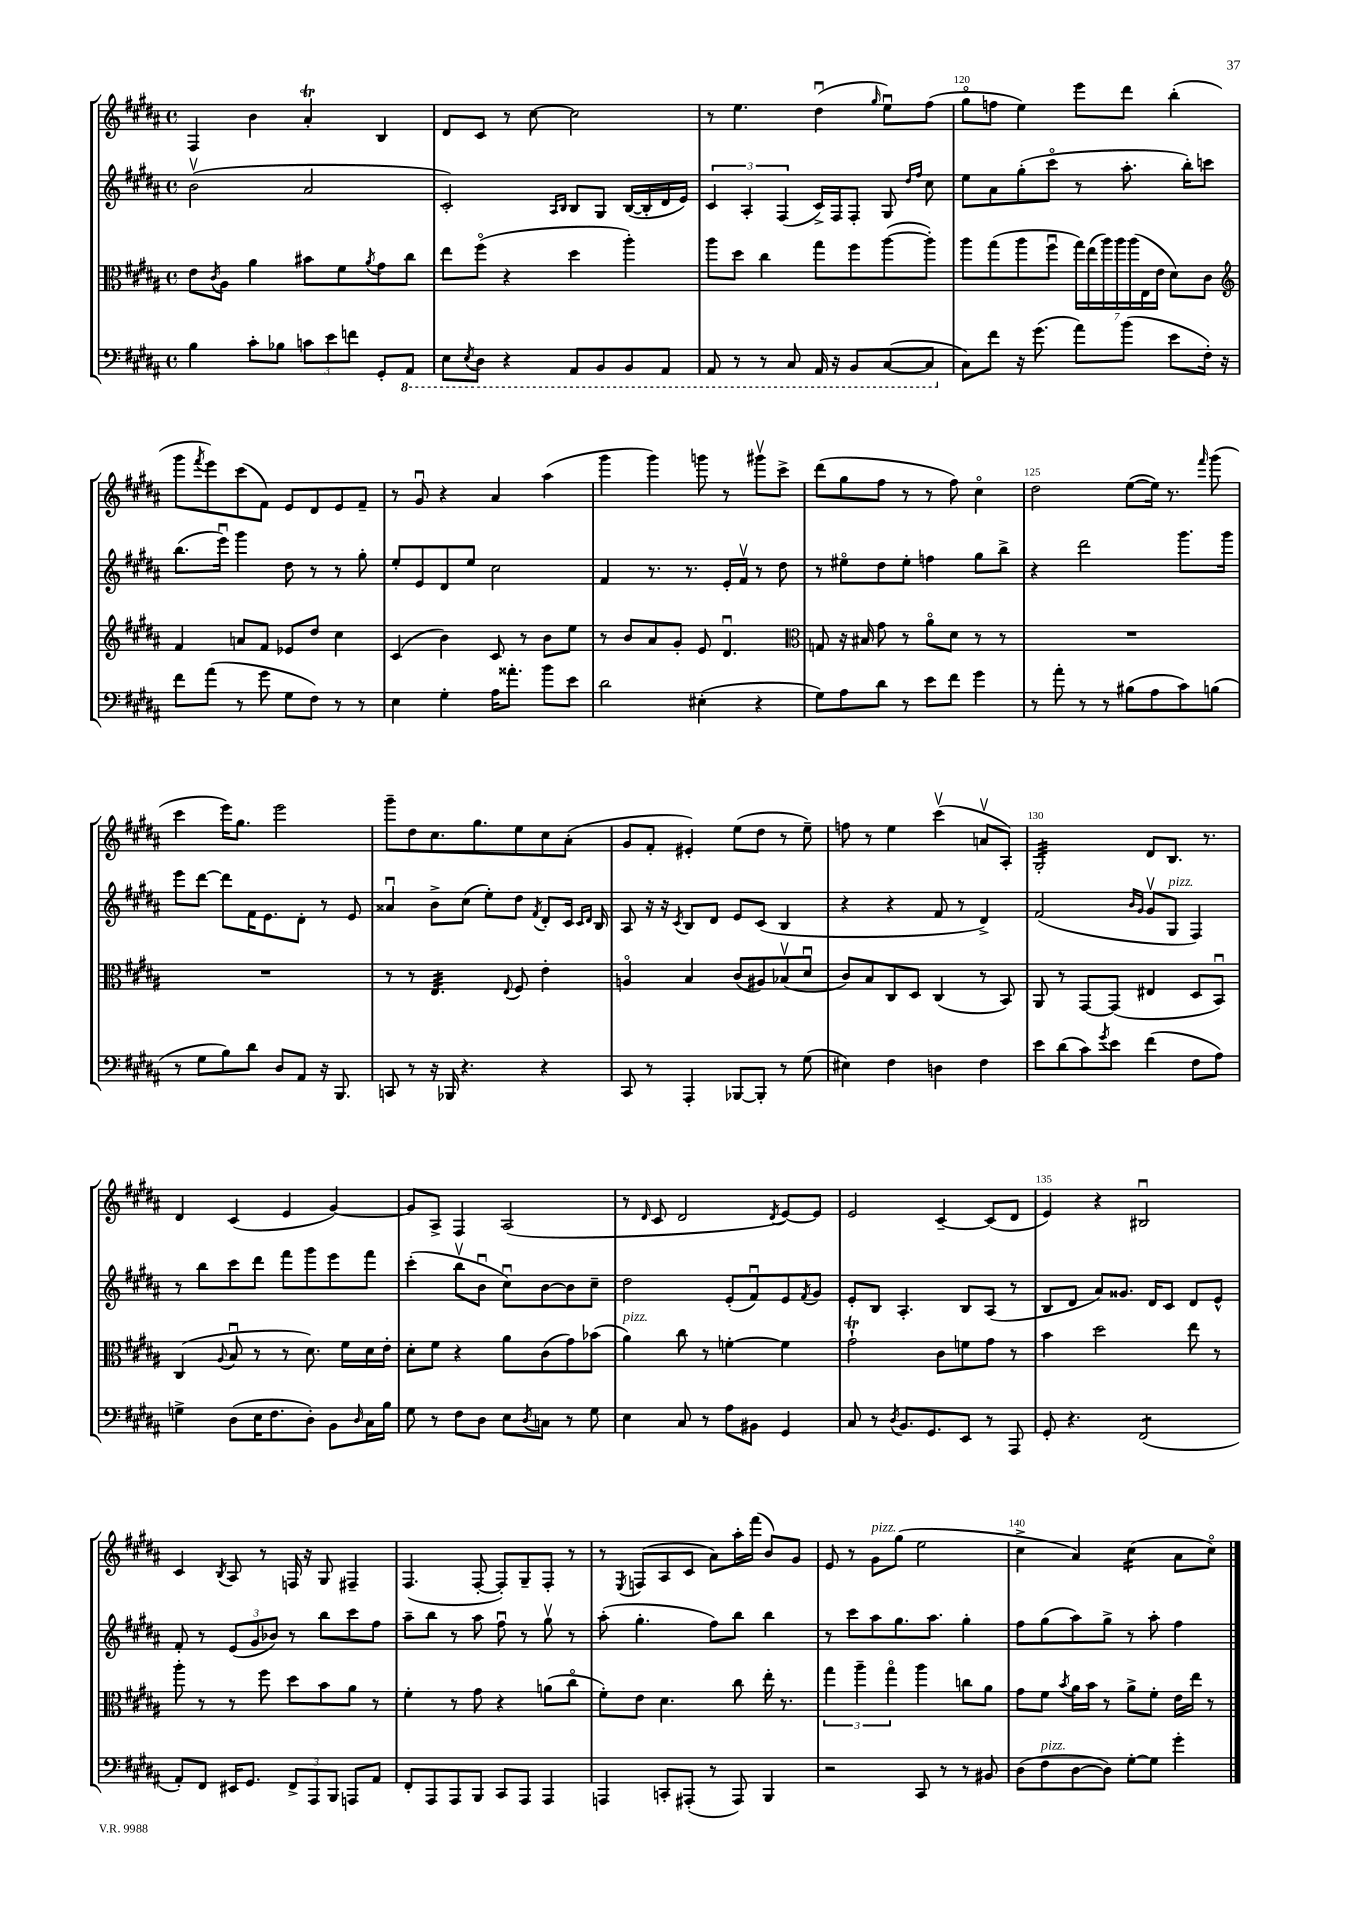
<<
\new StaffGroup <<
\new Staff = "s0" {
    \clef treble \key b \major \defaultTimeSignature \time 4/4
    fis4 b'4 ais'4-.\trill b4 |
    dis'8 cis'8 r8 cis''8~ cis''2 |
    r8 e''4. dis''4\downbow( \grace { gis''16 } e''8\downbow) fis''8( |
    gis''8\flageolet f''8 e''4) e'''8 dis'''8 b''4-.( |
    gis'''8 \acciaccatura { fis'''8 } e'''8) cis'''8( fis'8) e'8 dis'8 e'8 fis'8-- |
    r8 gis'8\downbow r4 ais'4 ais''4( |
    gis'''4 gis'''4) g'''8 r8 gis'''8\upbow cis'''8-> |
    dis'''8( gis''8 fis''8 r8 r8 fis''8) cis''4\flageolet |
    dis''2 e''8~( e''16) r8. \grace { fis'''16 } gis'''8( |
    cis'''4 e'''16) gis''8. e'''2 |
    gis'''8-- dis''8 cis''8. gis''8. e''8 cis''8 ais'8-.( |
    gis'8 fis'8-. eis'4-.) e''8( dis''8 r8 e''8--) |
    f''8 r8 e''4 cis'''4\upbow( a'8\upbow ais8-.) |
    gis2:32-. dis'8 b8. r8. |
    dis'4 cis'4( e'4 gis'4~) |
    gis'8 ais8-> fis4 ais2( |
    r8 \grace { dis'16 } cis'8 dis'2 \acciaccatura { dis'8 } e'8~) e'8 |
    e'2 cis'4~-- cis'8( dis'8 |
    e'4) r4 bis2\downbow |
    cis'4 \acciaccatura { b8 } ais8 r8 f16 r16 gis8 fis4-- |
    fis4.( fis8~-. fis8-.) gis8-- fis8-. r8 |
    r8 \acciaccatura { e8 } f8( ais8 cis'8 ais'8) ais''16-. fis'''16( b'8) gis'8 |
    e'8 r8 gis'8^\markup { \italic "pizz." } gis''8( e''2 |
    cis''4-> ais'4) cis''4:16( ais'8 cis''8\flageolet) \bar "|." |
}
\new Staff = "s1" {
    \clef treble \key b \major \defaultTimeSignature \time 4/4
    b'2\upbow( ais'2 |
    cis'2-.) \grace { ais16 b16 } b8 gis8 b16~( b16-. dis'16 e'16) |
    \tuplet 3/2 { cis'4 ais4-. fis4( } cis'16->) fis16 fis8-. gis8 \grace { dis''16 fis''16 } cis''8 |
    e''8 ais'8 gis''8-.( cis'''8\flageolet r8 ais''8.-. b''16-.) c'''8 |
    b''8.( e'''16\downbow) gis'''4 dis''8 r8 r8 gis''8-. |
    e''8-. e'8 dis'8 e''8 cis''2 |
    fis'4 r8. r8. e'16-. fis'16\upbow r8 dis''8 |
    r8 eis''8\flageolet dis''8 eis''8-. f''4 gis''8 b''8-> |
    r4 dis'''2 gis'''8. gis'''16 |
    e'''8 dis'''8~ dis'''8 fis'16 e'8. dis'8-. r8 e'8 |
    aisis'4\downbow b'8-> cis''8( e''8-.) dis''8 \acciaccatura { fis'8 } dis'8-. cis'16 \grace { cis'16 dis'16 } b16 |
    ais8 r16 r16 \acciaccatura { cis'8 } b8 dis'8 e'8 cis'8( b4 |
    r4 r4 fis'8 r8 dis'4->) |
    fis'2( \grace { b'16 gis'16 } gis'8\upbow gis8^\markup { \italic "pizz." } fis4) |
    r8 b''8 cis'''8 dis'''8 fis'''8 gis'''8 e'''8 fis'''8 |
    cis'''4-.( b''8\upbow b'8\downbow cis''8\downbow) b'8~ b'8 cis''8-- |
    dis''2 e'8-.( fis'8\downbow) e'8 \acciaccatura { fis'8 } gis'8 |
    e'8-. b8 ais4.-. b8 ais8( r8 |
    b8 dis'8 ais'8) gisis'8. dis'16 cis'8 dis'8 e'8-^ |
    fis'8-. r8 \tuplet 3/2 { e'8( gis'8 bes'8) } r8 b''8 cis'''8 fis''8 |
    ais''8-- b''8 r8 ais''8 fis''8\downbow r8 gis''8\upbow r8 |
    ais''8-.( gis''4.-. fis''8) b''8 b''4 |
    r8 cis'''8 ais''8 gis''8. ais''8. gis''4-. |
    fis''8 gis''8( ais''8) gis''8-> r8 ais''8-. fis''4 \bar "|." |
}
\new Staff = "s2" {
    \clef alto \key b \major \defaultTimeSignature \time 4/4
    e'8 \acciaccatura { cis'8 } ais8 ais'4 bis'8 fis'8 \acciaccatura { ais'8 } gis'8 cis''8 |
    e''8 fis''8\flageolet( r4 dis''4 ais''4-.) |
    ais''8 dis''8 cis''4 gis''8 fis''8 ais''8~( ais''8-.) |
    ais''8 gis''8( ais''8 fis''8\downbow \tuplet 7/4 { gis''16) e''16( ais''16) ais''16 ais''16( e16 e'16 } dis'8) cis'8 |
    \clef treble fis'4 a'8 fis'8 ees'8 dis''8 cis''4 |
    cis'4( b'4) cis'8 r8 b'8 e''8 |
    r8 b'8 ais'8 gis'8-. e'8 dis'4.\downbow |
    \clef alto g8 r16 bis16 gis'8 r8 ais'8\flageolet dis'8 r8 r8 |
    R1 |
    R1 |
    r8 r8 e4.:32 \appoggiatura { e8 } fis8 e'4-. |
    a4\flageolet b4 cis'8( ais8) bes8\upbow( dis'8\downbow |
    cis'8) b8 cis8 dis8 cis4( r8 b,8) |
    ais,8 r8 gis,8~ gis,8( eis4 dis8 b,8\downbow) |
    cis4( \appoggiatura { ais8 } b8\downbow r8 r8 dis'8.) fis'16 dis'16 e'16-. |
    dis'8-. fis'8 r4 ais'8 cis'8( gis'8) bes'8( |
    ais'4^\markup { \italic "pizz." }) cis''8 r8 f'4~-. f'4 |
    gis'2-!\trill cis'8 f'8 gis'8 r8 |
    b'4 dis''2 e''8 r8 |
    ais''8-. r8 r8 fis''8 dis''8 b'8 ais'8 r8 |
    fis'4-. r8 gis'8 r4 a'8( cis''8\flageolet |
    fis'8-.) e'8 dis'4. cis''8 e''16-. r8. |
    \tuplet 3/2 { gis''4 ais''4-- gis''4\flageolet } ais''4 c''8 ais'8 |
    gis'8 fis'8 \acciaccatura { b'8 } ais'16 b'16 r8 ais'8-> fis'8-. e'16 e''16 r8 \bar "|." |
}
\new Staff = "s3" {
    \clef bass \key b \major \defaultTimeSignature \time 4/4
    b4 cis'8-. bes8 \tuplet 3/2 { c'8 e'8 f'8 } gis,8-. \ottava #-1 ais,,8 |
    e,8 \acciaccatura { e,8 } dis,8 r4 ais,,8 b,,8 b,,8 ais,,8 |
    ais,,8 r8 r8 cis,8 ais,,16 r16 b,,8 cis,8~( cis,8 \ottava #0 |
    cis8) fis'8 r16 gis'8.( ais'8) b'8( e'8 fis16-.) r16 |
    fis'8 ais'8( r8 gis'8 gis8 fis8) r8 r8 |
    e4 gis4-. ais16 aisis'8.-. b'8 e'8 |
    dis'2 eis4-.( r4 |
    gis8) ais8 dis'8 r8 e'8 fis'8 gis'4 |
    r8 ais'8-. r8 r8 bis8( ais8 cis'8) b8( |
    r8 gis8 b8) dis'8 dis8 ais,8 r16 b,,8. |
    c,8 r8 r16 bes,,16 r4. r4 |
    cis,8 r8 ais,,4-. bes,,8~ bes,,8-. r8 gis8( |
    eis4) fis4 d4 fis4 |
    e'8 dis'8( cis'8) \acciaccatura { gis'8 } e'8 fis'4( fis8 ais8) |
    g4-> dis8( e16 fis8. dis8-.) b,8 \grace { dis16 } cis16 b16 |
    gis8 r8 fis8 dis8 e8 \acciaccatura { dis8 } c8 r8 gis8 |
    e4 cis8 r8 ais8 bis,8 gis,4 |
    cis8 r8 \acciaccatura { dis8 } b,8. gis,8. e,8 r8 ais,,8 |
    gis,8-. r4. fis,2:8( |
    ais,8-.) fis,8 eis,16 gis,8. \tuplet 3/2 { fis,8-> ais,,8 b,,8 } a,,8 ais,8 |
    fis,8-. ais,,8 ais,,8 b,,8 cis,8 ais,,8 ais,,4 |
    a,,4 c,8-. ais,,8-.( r8 ais,,8) b,,4 |
    r2 cis,8 r8 r8 bis,8 |
    dis8( fis8^\markup { \italic "pizz." } dis8~ dis8) gis8~-. gis8 gis'4-. \bar "|." |
}
>>
>>
\layout { \context { \Score currentBarNumber = #117 \override BarNumber.break-visibility = ##(#f #t #t) barNumberVisibility = #(every-nth-bar-number-visible 5) } }
